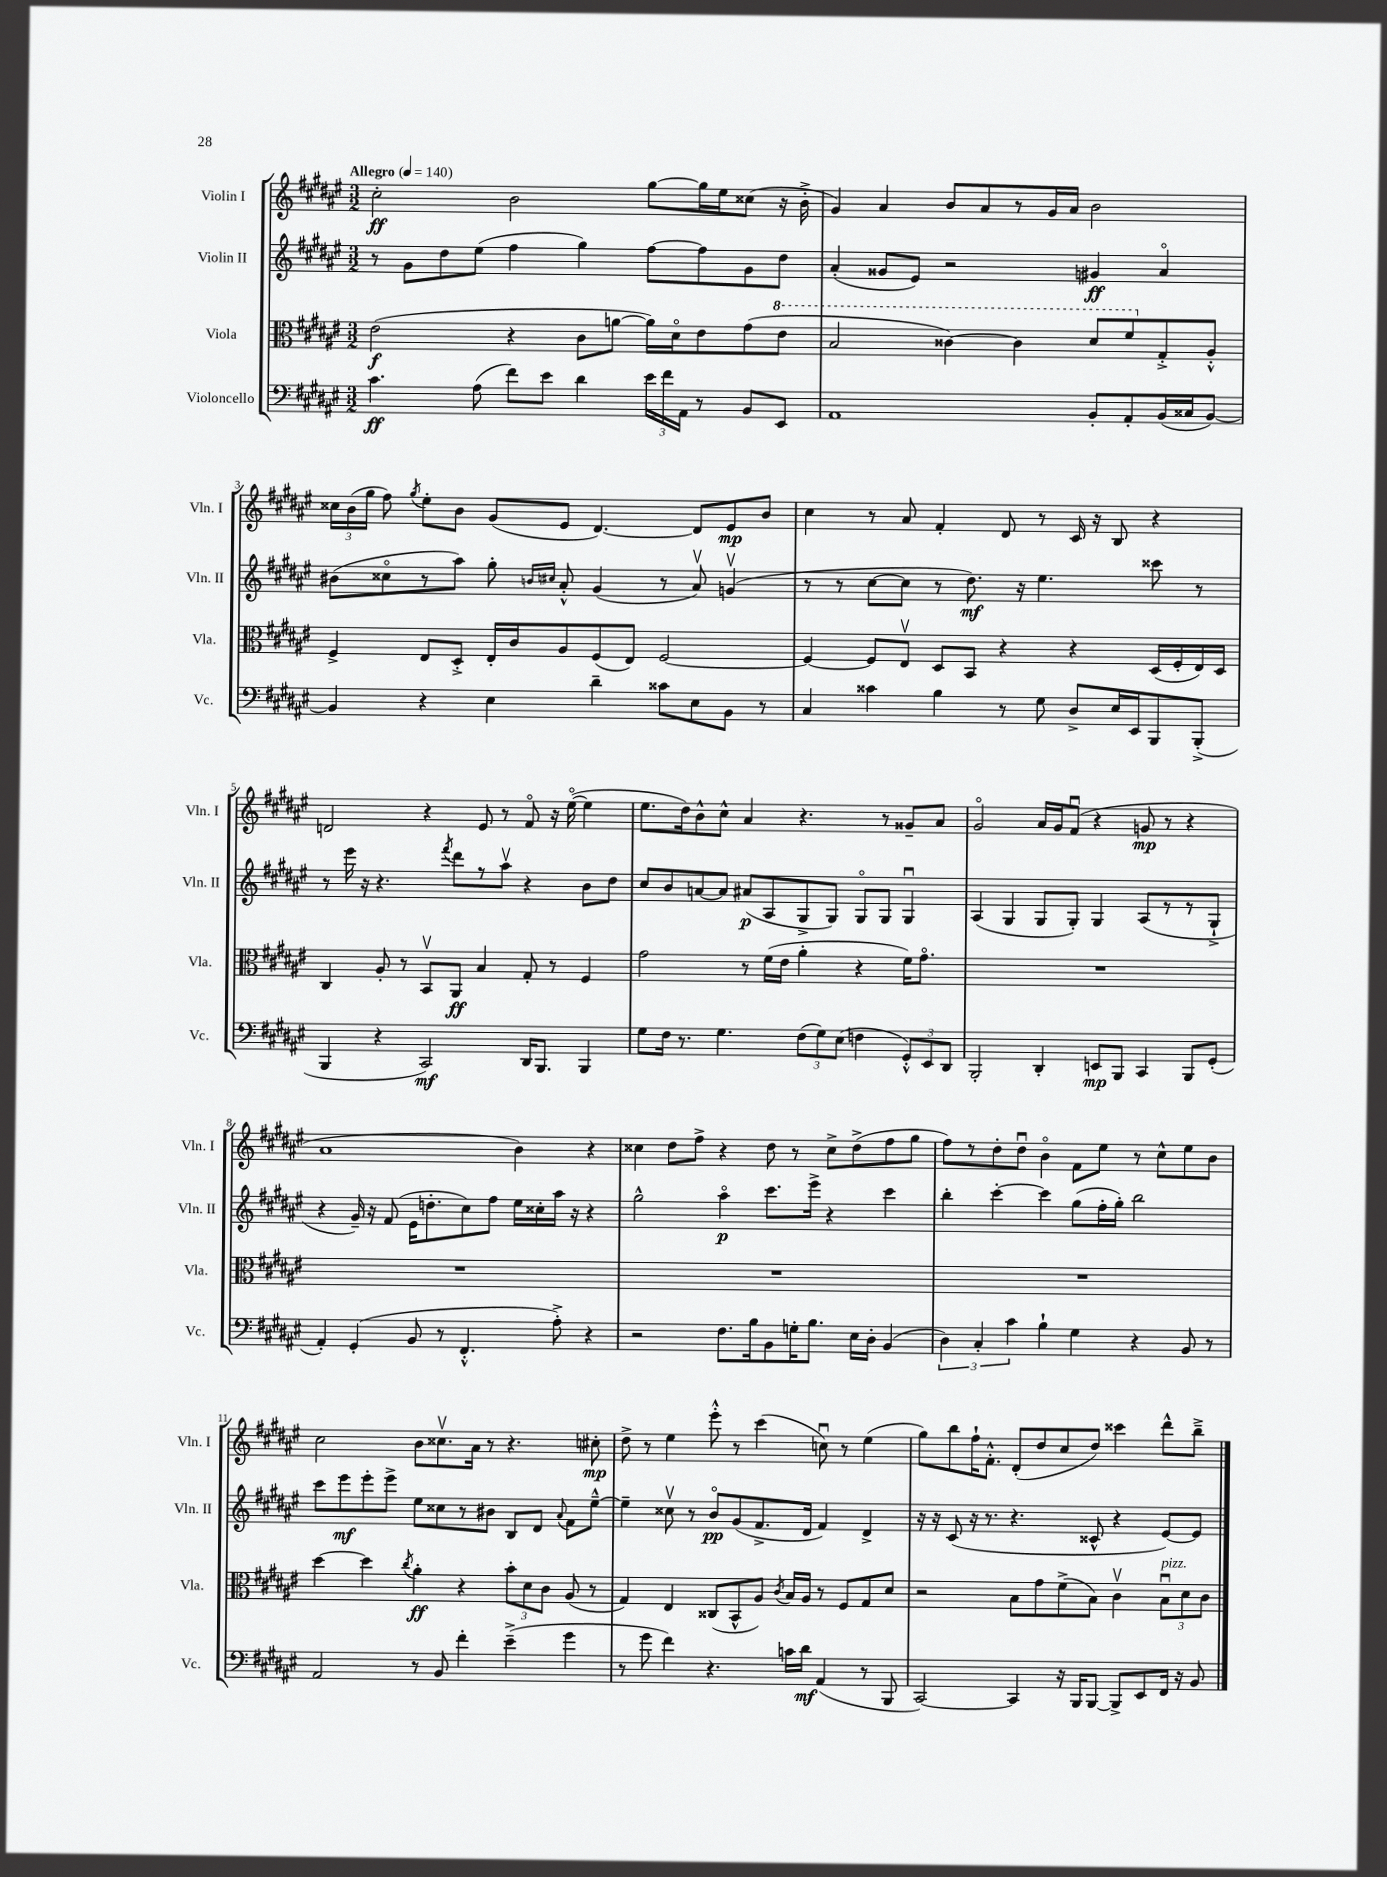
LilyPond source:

<<
\new StaffGroup <<
\new Staff = "s0" \with { instrumentName = "Violin I" shortInstrumentName = "Vln. I" } {
    \clef treble \key fis \major \numericTimeSignature \time 3/2 \tempo "Allegro" 4 = 140
    \autoBeamOff cis''2-.\ff b'2 gis''8[~ gis''16 eis''16 cisis''8]( r16 b'16-.-> |
    gis'4) ais'4 b'8[ ais'8 r8 gis'16 ais'16] b'2 |
    \tuplet 3/2 { cisis''16[ b'16( gis''16] } fis''8) \acciaccatura { gis''8 } eis''8[-. b'8] gis'8[( eis'8] dis'4.~) dis'8[ eis'8\mp b'8] |
    cis''4 r8 ais'8 fis'4-. dis'8 r8 cis'16 r16 b8 r4 |
    d'2 r4 eis'8 r8 fis'8\flageolet r16 eis''16~\flageolet( eis''4 |
    eis''8.[ dis''16) b'8-^ cis''8]-^ ais'4 r4. r8 gisis'8[-- ais'8] |
    gis'2\flageolet ais'16[ gis'16 fis'8]\downbow( r4 g'8\mp r8 r4 |
    ais'1 b'4) r4 |
    cisis''4 dis''8[ fis''8]-> r4 dis''8 r8 cisis''8[-> dis''8->( fis''8 gis''8] |
    fis''8[) r8 dis''8-. dis''8]\downbow b'4\flageolet fis'8[ eis''8] r8 cis''8[-^ eis''8 b'8] |
    cis''2 b'8[ cisis''8.\upbow ais'16] r8 r4. cis''8-.\mp |
    dis''8-> r8 eis''4 eis'''8-.-^ r8 cis'''4( c''8\downbow) r8 eis''4( |
    gis''8[) b''8 fis''16-! fis'8.]-.-^ dis'8[-.( dis''8 cis''8 dis''8]) cisis'''4 dis'''8[-^ b''8]---> \bar "|." |
}
\new Staff = "s1" \with { instrumentName = "Violin II" shortInstrumentName = "Vln. II" } {
    \clef treble \key fis \major \numericTimeSignature \time 3/2
    \autoBeamOff r8 gis'8[ dis''8 eis''8]( fis''4 gis''4) fis''8[~ fis''8 gis'8 dis''8] |
    ais'4-.( gisis'8[ eis'8]) r2 gis'4\ff ais'4\flageolet |
    bis'8[( cisis''8\flageolet r8 ais''8]) gis''8-. \grace { b'16[ cis''16] } ais'8-.-^ gis'4( r8 ais'8\upbow) g'4\upbow( |
    r8 r8 cis''8[~ cis''8] r8 dis''8.\mf) r16 eis''4. cisis'''8 r8 |
    r8 eis'''16 r16 r4. \acciaccatura { fis'''8 } dis'''8[ r8 ais''8]\upbow r4 b'8[ dis''8] |
    cis''8[ b'8 a'8~ a'8] ais'8[\p( ais8 gis8-> gis8]) gis8[\flageolet gis8] gis4\downbow |
    ais4( gis4 gis8[ gis8]-.) gis4 ais8[( r8 r8 gis8]-!-> |
    r4 gis'16--) r16 fis'8( eis'16[ d''8.-. cis''8) fis''8] eis''16[ cisis''16-. ais''16] r16 r4 |
    gis''2-^ ais''4\flageolet\p cis'''8.[ eis'''16]-> r4 cis'''4 |
    b''4-. cis'''4~-. cis'''4 gis''8[( fis''16-. gis''16]-.) b''2 |
    cis'''8[ eis'''8\mf eis'''8-. eis'''8]-> eis''8[ cisis''8 r8 bis'8] b8[ dis'8] \appoggiatura { ais'8 } fis'8[ eis''8]~---^ |
    eis''4-- cisis''8\upbow r8 b'8[\flageolet\pp gis'8( fis'8.-> dis'16] fis'4) dis'4-> |
    r16 r16 cis'8( r16 r8. r4. cisis'8-^ r4 eis'8[~) eis'8] \bar "|." |
}
\new Staff = "s2" \with { instrumentName = "Viola" shortInstrumentName = "Vla." } {
    \clef alto \key fis \major \numericTimeSignature \time 3/2
    \autoBeamOff eis'2\f( r4 cis'8[ a'8]~ a'16[) dis'16\flageolet eis'8 gis'8( \ottava #1 eis''8] |
    b'2 cisis''4~) cisis''4 dis''8[ fis''8 \ottava #0 gis8-.-> ais8]-.-^ |
    fis4-> eis8[ dis8]-.-> eis16[-. cis'16 ais8 fis8( eis8]) fis2~ |
    fis4~ fis8[ eis8]\upbow dis8[ b,8] r4 r4 dis16[( fis16-. eis16) dis16] |
    cis4 ais8-. r8 b,8[\upbow ais,8]\ff b4 gis8-. r8 fis4 |
    gis'2 r8 fis'16[( eis'16] ais'4-. r4 fis'16[) gis'8.]\flageolet |
    R1. |
    R1. |
    R1. |
    R1. |
    dis''4~ dis''4 \acciaccatura { cis''8 } ais'4-.\ff r4 \tuplet 3/2 { b'8[-. dis'8 cis'8] } ais8( r8 |
    gis4) eis4 cisis8[( b,8-^ ais8]) \acciaccatura { cis'8 } b16[ ais16] r8 fis8[ gis8 dis'8] |
    r2 b8[ gis'8 fis'8->( b8]) cis'4\upbow \tuplet 3/2 { b8[\downbow^\markup { \italic "pizz." } dis'8 cis'8] } \bar "|." |
}
\new Staff = "s3" \with { instrumentName = "Violoncello" shortInstrumentName = "Vc." } {
    \clef bass \key fis \major \numericTimeSignature \time 3/2
    \autoBeamOff cis'4.\ff ais8( fis'8[) eis'8] dis'4 \tuplet 3/2 { eis'16[ fis'16 ais,16] } r8 b,8[ eis,8] |
    ais,1 b,8[-. ais,8-. b,16( cisis16 b,8]~) |
    b,4 r4 eis4 dis'4-- cisis'8[ eis8 b,8] r8 |
    cis4 cisis'4 b4 r8 gis8 dis8[-> eis16 eis,16 b,,8 b,,8]-.->( |
    b,,4 r4 cis,2\mf) dis,16[ b,,8.] b,,4 |
    gis8[ fis16] r8. gis4. \tuplet 3/2 { fis8[( gis8) eis8]( } f4 \tuplet 3/2 { gis,8[-.-^) eis,8 dis,8] } |
    b,,2-. dis,4-. e,8[\mp b,,8] cis,4 b,,8[ gis,8]-.( |
    ais,4-.) gis,4-.( b,8 r8 fis,4.-.-^ ais8-.->) r4 |
    r2 fis8.[ b16 b,8 g16-. b8.] eis16[ dis16]-. b,4( |
    \tuplet 3/2 { dis4) cis4-. cis'4 } b4-! gis4 r4 b,8 r8 |
    ais,2 r8 b,8 fis'4-. eis'4--->( gis'4 |
    r8 gis'8 fis'4) r4. c'16[ dis'16]\mf ais,4( r8 b,,8 |
    cis,2~) cis,4 r16 b,,16[ b,,8]~ b,,8[-> eis,8 fis,16] r16 b,8 \bar "|." |
}
>>
>>
